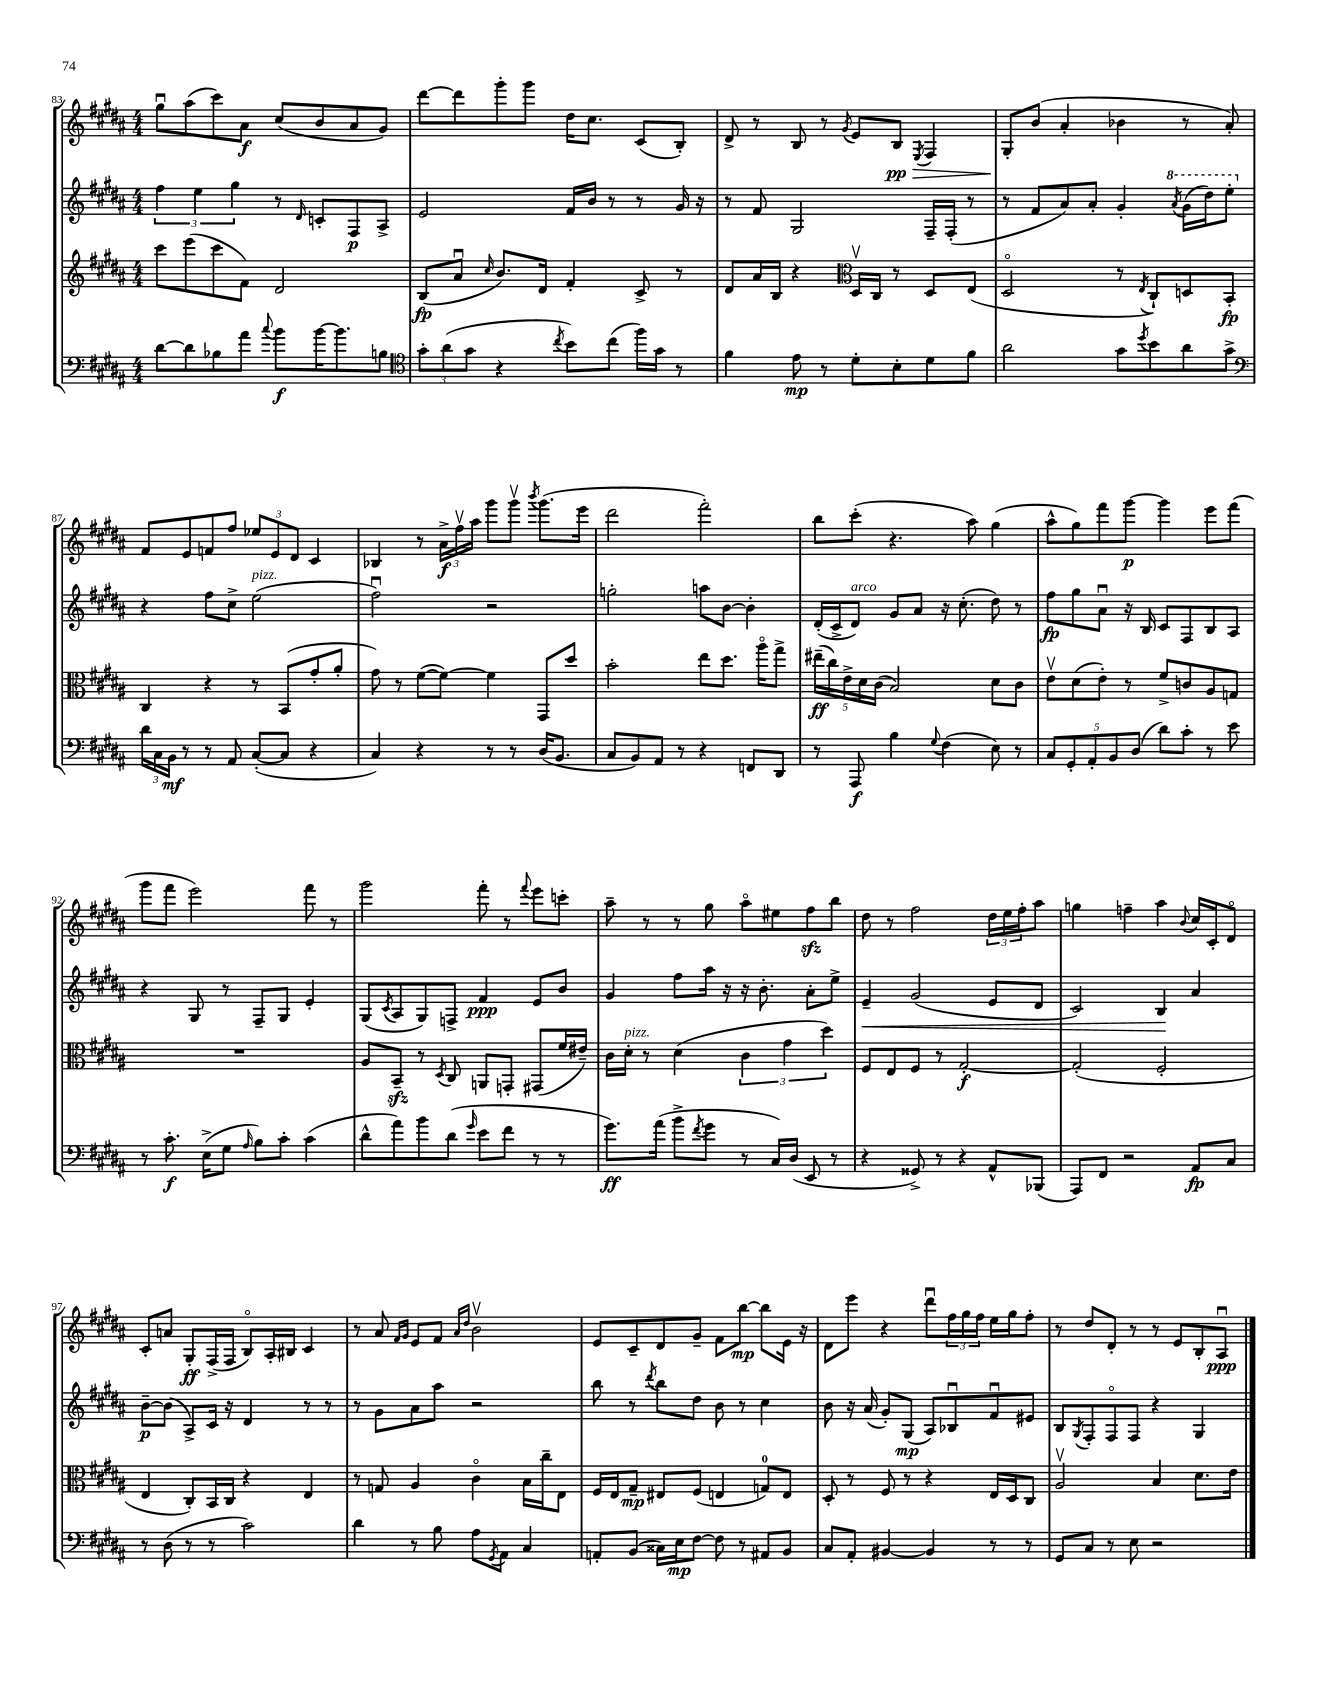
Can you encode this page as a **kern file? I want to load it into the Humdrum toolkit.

**kern	**kern	**kern	**kern
*staff4	*staff3	*staff2	*staff1
*clefF4	*clefG2	*clefG2	*clefG2
*k[f#c#g#d#a#]	*k[f#c#g#d#a#]	*k[f#c#g#d#a#]	*k[f#c#g#d#a#]
*M4/4	*M4/4	*M4/4	*M4/4
[8d#	8ccc#	6ff#	8gg#u
8d#]	(8eee	.	(8aa#
.	.	6ee	.
8B-	8ccc#	.	8ccc#)
.	.	6gg#	.
8a#	8f#)	.	8a#
8qqcc#	.	.	.
8b	2d#	8r	(8cc#
.	.	16qqd#	.
[16b	.	8c'	8b
8.b]	.	.	.
.	.	8F#	8a#
8B	.	8A#^	8g#)
=	=	=	=
*clefC4	*	*	*
12g#'	(8B	2e	[8ddd#
(12a#	.	.	.
.	8a#u	.	8ddd#]
12g#	.	.	.
.	16qqcc#	.	.
4r	8.b)	.	8ggg#'
.	.	.	8ggg#
.	16d#	.	.
8qcc#	.	.	.
8b)	4f#'	16f#	16dd#
.	.	16b	8.cc#
(8cc#	.	8r	.
16ff#)	8c#^	8r	(8c#
16g#	.	.	.
8r	8r	16g#	8B')
.	.	16r	.
=	=	=	=
4f#	8d#	8r	8d#^
.	16a#	8f#	8r
.	16B	.	.
8e	4r	2G#	8B
8r	.	.	8r
*	*clefC3	*	*
.	.	.	8qg#
8d#'	16D#v	.	8e
.	16C#	.	.
8B'	8r	.	8B
.	.	.	8qE
8d#	8D#	16F#~	4F#
.	.	(16F#'	.
8f#	(8E	8r	.
=	=	=	=
2a#	2D#o	8r	8G#'
.	.	8f#	(8b
.	.	8a#)	4a#'
.	.	8a#'	.
8g#	8r	4g#'	4b-
8qdd#	8qE	.	.
8b	8C#`)	.	.
.	.	8qaa#	.
8a#	8D	(16gg#	8r
.	.	16ddd#)	.
8g#^	8BB'	8eee'	8a#')
=	=	=	=
*clefF4	*	*	*
24d#	4C#	4r	8f#
24C#	.	.	.
24BB	.	.	.
8r	.	.	8e
8r	4r	8ff#	8f
8AA#	.	8cc#^	8ff#
([8C#'	8r	(2ee	12ee-
.	.	.	12e
8C#]	(8BB	.	.
.	.	.	12d#
4r	8g#'	.	4c#
.	8a#'	.	.
=	=	=	=
4C#)	8g#)	2ff#u)	4B-
.	8r	.	.
4r	([8f#	.	8r
.	8f#_)	.	24a#^
.	.	.	24ff#v
.	.	.	24aa#
8r	4f#]	2r	8ggg#
8r	.	.	8ggg#v
.	.	.	8qbbb
(16D#	8GG#	.	(8.ggg#
8.BB	.	.	.
.	8dd#	.	.
.	.	.	16eee
=	=	=	=
8C#	2b'	2gg'	2ddd#
8BB)	.	.	.
8AA#	.	.	.
8r	.	.	.
4r	8ee	8aa	2fff#')
.	8.dd#	[8b	.
8FF	.	4b']	.
.	16aa#o	.	.
8DD#	8gg#^	.	.
=	=	=	=
8r	(20ee#~	(16d#'	8bb
.	20cc#)	.	.
.	.	16c#^	.
.	20e^	.	.
8AAA#	.	8d#)	(8ccc#'
.	20d#	.	.
.	(20c#	.	.
4B	2B)	8g#	4.r
.	.	8a#	.
8qqG#	.	.	.
(4F#	.	16r	.
.	.	(8.cc#'	.
.	.	.	8aa#)
8E)	8d#	8dd#)	(4gg#
8r	8c#	8r	.
=	=	=	=
10C#	8ev	8ff#	8aa#^^
10GG#'	.	.	.
.	(8d#	8gg#	8gg#)
10AA#'	.	.	.
.	8e')	8a#u	8fff#
10BB	.	.	.
.	8r	16r	[8ggg#
(10D#	.	.	.
.	.	16B	.
8d#)	8f#^	8c#	4ggg#]
8c#'	8c	8F#	.
8r	8A#	8B	8eee
8e	8G	8A#	(8fff#
=	=	=	=
8r	1r	4r	8ggg#
8.c#'	.	.	8fff#
.	.	8G#	2eee)
(16E^	.	.	.
8G#	.	8r	.
16qqA#	.	.	.
8B)	.	8F#~	.
8c#'	.	8G#	.
(4c#	.	4e'	8fff#
.	.	.	8r
=	=	=	=
8d#^^	8A#	(8G#	2ggg#
.	.	8qc#	.
8a#)	8BB~	8A#	.
8b	8r	8G#)	.
.	8qD#	.	.
(8d#	8C#	8F^	.
16qqg#	.	.	.
8e	8AA	4f#	8fff#'
8f#	8GG'	.	8r
.	.	.	8qqfff#
8r	(8GG#	8e	8eee
8r	16f#	8b	8ccc'
.	16e#~)	.	.
=	=	=	=
8.g#)	16c#	4g#	8aa#~
.	16d#'	.	.
.	8r	.	8r
(16a#	.	.	.
8b^	(4d#	8ff#	8r
8qf#	.	.	.
8g#	.	16aa#	8gg#
.	.	16r	.
8r	6c#	16r	8aa#o
.	.	8.b'	.
16C#)	.	.	8ee#
.	6g#	.	.
(16D#	.	.	.
8EE	.	8a#'	8ff#
.	6dd#)	.	.
8r	.	8ee^	8bb
=	=	=	=
4r	8F#	4e~	8dd#
.	8E	.	8r
8GG##^)	8F#	(2g#	2ff#
8r	8r	.	.
4r	[2G#'	.	.
8AA#^^	.	8e	24dd#
.	.	.	24ee
.	.	.	24ff#'
(8BBB-	.	8d#	8aa#
=	=	=	=
8AAA#)	(2G#']	2c#)	4gg
8FF#	.	.	.
2r	.	.	4ff~
.	2F#'	4B	4aa#
.	.	.	8qqb
8AA#	.	4a#	16cc#
.	.	.	16c#'
8C#	.	.	8d#o
=	=	=	=
8r	4E	[8b~	8c#'
(8D#	.	(8b]	8a
8r	8C#')	8A#^)	8G#'
8r	16BB	16c#	(16F#^
.	16C#	16r	16F#
2c#)	4r	4d#	8Bo)
.	.	.	16A#'
.	.	.	16B#
.	4E	8r	4c#
.	.	8r	.
=	=	=	=
4d#	8r	8r	8r
.	8G	8g#	8a#
.	.	.	16qqf#
.	.	.	16qqg#
8r	4A#	8a#	8e
8B	.	8aa#	8f#
.	.	.	16qqa#
.	.	.	16qqdd#
8A#	4c#o	2r	2bv
8qGG#	.	.	.
8AA#	.	.	.
4C#	16B	.	.
.	16cc#~	.	.
.	8E	.	.
=	=	=	=
8AA'	16F#	8bb	8e
.	16E	.	.
(8BB	8G#~	8r	8c#~
.	.	8qddd#	.
16C##)	8E#	8bb	8d#
16E	.	.	.
[8F#	(8F#	8dd#	8g#~
8F#]	4E	8b	8f#
8r	.	8r	[8bb
8AA#	8G)	4cc#	8bb]
8BB	8E	.	16e
.	.	.	16r
=	=	=	=
8C#	8D#'	8b	8d#
8AA#'	8r	16r	8eee
.	.	(16a#	.
[4BB#	8F#	8g#')	4r
.	8r	(8G#	.
4BB#]	4r	8A#)	8ddd#u
.	.	8B-u	24ff#
.	.	.	24gg#
.	.	.	24ff#
8r	16E	8f#u	16ee
.	16D#	.	16gg#
8r	8C#	8e#	8ff#'
=	=	=	=
8GG#	2A#v	8B	8r
.	.	8qG#	.
8C#	.	8F#'	8dd#
8r	.	8F#o	8d#'
8E	.	8F#	8r
2r	4B	4r	8r
.	.	.	8e
.	8.d#	4G#	8B'
.	.	.	8A#u
.	16e	.	.
==	==	==	==
*-	*-	*-	*-
